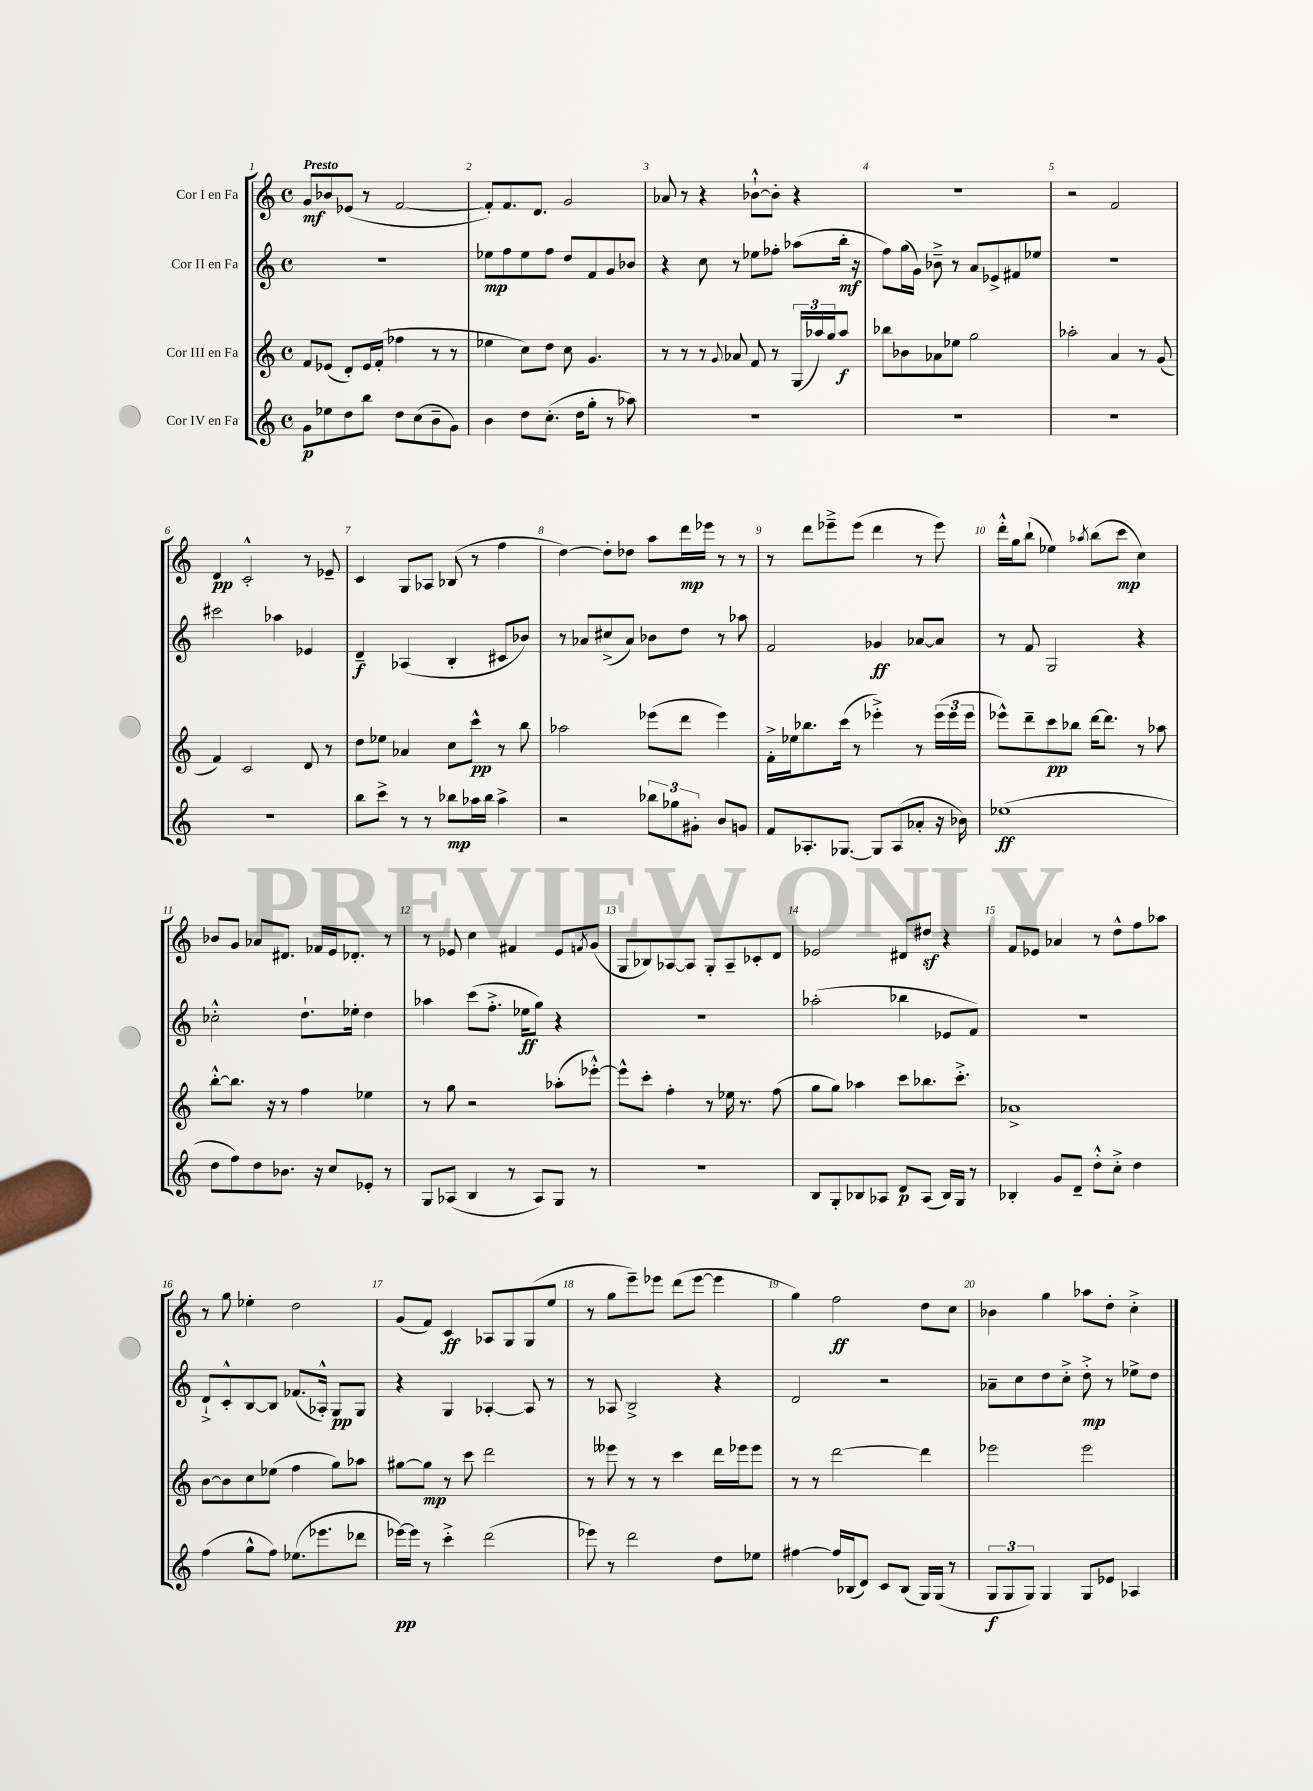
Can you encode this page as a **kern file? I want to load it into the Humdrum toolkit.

**kern	**kern	**kern	**kern
*staff4	*staff3	*staff2	*staff1
*clefG2	*clefG2	*clefG2	*clefG2
*k[]	*k[]	*k[]	*k[]
*M4/4	*M4/4	*M4/4	*M4/4
*met(c)	*met(c)	*met(c)	*met(c)
8g\L	8f/L	1r	8g/L
8ee-\	(8e-/J	.	8b-/
8dd\	8d'/L)	.	(8e-/J
8bb\J	16e-/L	.	8r
.	(16f'/JJ	.	.
8dd\L	4ff-\	.	[2f/
(8cc\	.	.	.
8b~\	8r	.	.
8g\J)	8r	.	.
=	=	=	=
4b\	4ee-\	8ee-\L	8f'/]L)
.	.	8ff\	8.f/
8dd\L	8cc\L)	8ee-\	.
.	.	.	8.d/J
(8.cc'\J	8dd\J	8ff\J	.
.	8cc\	8dd/L	2g/
16dd\LK	.	.	.
8gg'\J	4.g/	8f/	.
8r	.	8g/	.
8aa-\)	.	8b-/J	.
=	=	=	=
1r	8r	4r	8a-/
.	8r	.	8r
.	8r	8cc\	4r
.	8qqg/	.	.
.	8a-/	8r	.
.	8f/	8ee-\L	[8b-`^^\L
.	8r	8ff-'\J	8b-'\]J
.	(24G/LL	(8aa-\L	4r
.	24aa-/)	.	.
.	24gg/J	.	.
.	8aa-/J	16bb'\Jk	.
.	.	16r	.
=	=	=	=
1r	8bb-\L	8ff\L)	1r
.	8b-\	(16gg\L	.
.	.	16g\JJ)	.
.	8a-\	8b-~^\	.
.	8ee-\J	8r	.
.	2gg\	8a/L	.
.	.	8e-^/	.
.	.	8f#/	.
.	.	8ee-/J	.
=	=	=	=
1r	2aa-'\	1r	2r
.	4a/	.	2f/
.	8r	.	.
.	(8g/	.	.
=	=	=	=
1r	4f/)	2ccc#\	4d/
.	2c/	.	2c'^^/
.	.	4aa-\	.
.	8d/	4e-/	8r
.	8r	.	8e-~/
=	=	=	=
8bb\L	8dd\L	4d~/	4c/
8ccc^\J	8ee-\J	.	.
8r	4a-/	(4A-/	8G/L
8r	.	.	8A-/J
8bb-\L	8cc\L	4B'/	(8B-/
16aa-\L	8ccc^^\J	.	8r
16bb-\JJ	.	.	.
4aa-^\	8r	8c#/L	4ff\
.	8bb\	8b-/J)	.
=	=	=	=
2r	2aa-\	8r	[4dd\)
.	.	8a-/L	.
.	.	(8cc#^/	8dd'\]L
.	.	8a-/J)	8dd-\J
12bb-\L	(8eee-\L	8b-\L	8aa\L
12gg-\	.	.	.
.	8ddd\J	8dd\J	16ddd\L
12g#'\J	.	.	.
.	.	.	16eee-\JJ
8b/L	4eee-\)	8r	8r
8g/J	.	8aa-\	8r
=	=	=	=
8f/L	16f'^\LL	2f/	8r
.	16ee-\J	.	.
8.A-'/	8.bb-\	.	8ddd\L
.	.	.	8eee-~^\
[8.G-/J	(16ccc\Jk	.	.
.	8r	.	(8eee-\J
8G-/]L	4eee-'^\)	4g-/	4ddd\
(8A-/	.	.	.
8a-'/J	8r	[8a-/L	8r
16r	(24eee-\LL	8a-/]J	8eee-\)
.	24eee-\	.	.
16b-\)	.	.	.
.	24eee-\JJ	.	.
=	=	=	=
(1ee-	8eee-^^\L)	8r	16ddd'^^\LL
.	.	.	16gg\J
.	8ddd~\	8f/	(8bb`\J
.	8ccc\	2G/	4ee-\)
.	8bb-\J	.	.
.	.	.	8qaa-/
.	[16ddd\LK	.	(8bb\L
.	8.ddd\]J	.	.
.	.	.	8ccc\J
.	8r	4r	4cc\)
.	8aa-\	.	.
=	=	=	=
8dd\L	[8bb'^^\L	2cc-'^^\	8b-/L
8ff\)	8.bb\]J	.	8g/J
8dd\	.	.	8a-/L
.	16r	.	.
8.b-\J	8r	.	8.d#/J
.	4ff\	8.dd`\L	.
16r	.	.	16f-/LL
8cc/L	.	.	16e/J
.	.	16ee-'\Jk	8.d-'/J
8e-'/J	4ee-\	4dd\	.
8r	.	.	8r
=	=	=	=
8G/L	8r	4aa-\	8r
(8A-/J	8gg\	.	8e-/
4B/	2r	(8ccc\L	4cc\
.	.	8.ff'^\J	.
8r	.	.	4f#/
.	.	16ee-\LK	.
8A-/L)	.	8gg\J)	.
8G/J	(8aa-'\L	4r	8e-/L
.	.	.	8qf/
8r	[8eee-'^^\J)	.	(8g/J
=	=	=	=
1r	8eee-^^\]L	1r	8G/L
.	8ccc'\J	.	8B-/)
.	4ff'\	.	[8A-/
.	.	.	8A-/]J
.	8r	.	8G'/L
.	16ee-\	.	8A-~/
.	8.r	.	.
.	.	.	8c-'/
.	(8ff\	.	8d/J
=	=	=	=
8B/L	8gg\L	(2aa-'\	2e-/
8G'/	8gg\J)	.	.
8B-/	4aa-\	.	.
8A-/J	.	.	.
8d/L	8ccc\L	4bb-\	8d#/L
(8A-/J	8.bb-\	.	8dd#/J
16B-/LL)	.	8e-/L	4r
16G/JJ	8.ccc'^\J	.	.
8r	.	8f/J)	.
=	=	=	=
4B-'/	1a-^	1r	8f/L
.	.	.	8e-/J
8g/L	.	.	4a-/
8d~/J	.	.	.
8dd'^^\L	.	.	8r
8cc'^\J	.	.	8dd^^\L
4dd\	.	.	8ff\
.	.	.	8aa-\J
=	=	=	=
(4ff\	[8b\L	8d`^/L	8r
.	8b\]	8c'^^/	8gg\
8gg^^\L	8cc\	[8B/	4ee-'\
8ff\J)	(8ee-\J	8B/]J	.
(8.ee-\L	4ff\	(8.f-/L	2dd\
8.eee-\	.	16A-'^^/Jk)	.
.	8gg\L)	8G/L	.
8ddd-\J	8aa-\J	8G/J	.
=	=	=	=
[16eee-\LL)	[8gg#\L	4r	(8g/L
16eee-\]JJ	.	.	.
8r	8gg#\]J	.	8f/J)
4ccc'^\	8r	4G/	4c/
.	8ccc\	.	.
(2ddd\	2ddd\	[4A-'/	8A-/L
.	.	.	8G/
.	.	8A-/]	(8G/
.	.	8r	8ee/J
=	=	=	=
8eee-\)	8r	8r	8r
8r	8eee--\	8A-/	8gg\L
2ddd\	8r	2B^/	8eee~\)
.	8r	.	8eee-\J
.	4ccc\	.	(8ddd\L
.	.	.	[8eee-\J
8dd\L	16ddd\LL	4r	4eee-\]
.	16eee-\J	.	.
8ee-\J	8eee-\J	.	.
=	=	=	=
[4ff#\	8r	2d/	4gg\)
.	8r	.	.
16ff#/]LL	[2ddd\	.	2ff\
(16B-/J	.	.	.
8d/J)	.	.	.
8c/L	.	2r	.
(8B-/J	.	.	.
16G/LL)	4ddd\]	.	8dd\L
(16G/JJ	.	.	.
8r	.	.	8cc\J
=	=	=	=
12G/L	2eee-\	8a-~\L	4b-\
12G/	.	.	.
.	.	8cc\	.
12G/J)	.	.	.
4G/	.	8dd\	4gg\
.	.	8cc'^\J	.
8G/L	2eee-\	8dd'^\	8aa-\L
8e-/J	.	8r	8dd'\J
4A-/	.	8ee-^\L	4cc'^\
.	.	8dd\J	.
==	==	==	==
*-	*-	*-	*-
